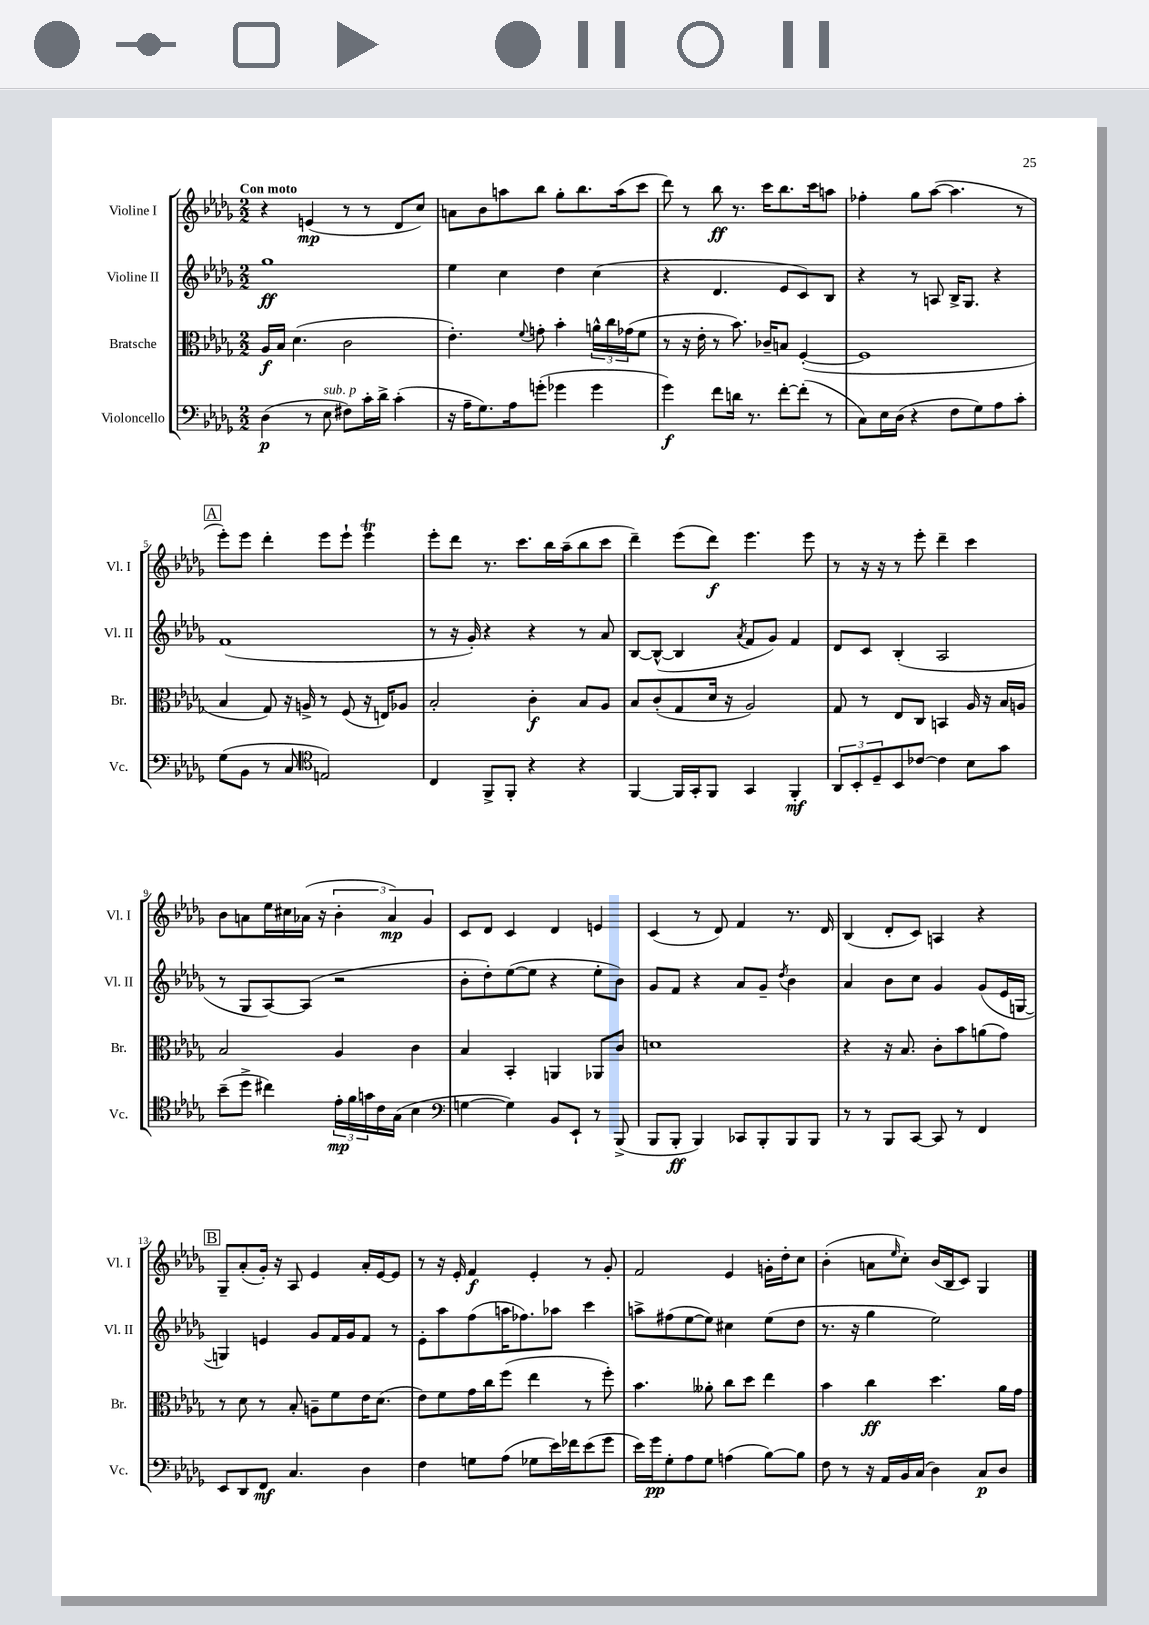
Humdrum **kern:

**kern	**dynam	**kern	**dynam	**kern	**dynam	**kern	**dynam
*part4	*part4	*part3	*part3	*part2	*part2	*part1	*part1
*staff4	*staff4	*staff3	*staff3	*staff2	*staff2	*staff1	*staff1
*I"Violoncello	*	*I"Bratsche	*	*I"Violine II	*	*I"Violine I	*
*I'Vc.	*	*I'Br.	*	*I'Vl. II	*	*I'Vl. I	*
*clefF4	*	*clefC3	*	*clefG2	*	*clefG2	*
*k[b-e-a-d-g-]	*	*k[b-e-a-d-g-]	*	*k[b-e-a-d-g-]	*	*k[b-e-a-d-g-]	*
*M2/2	*	*M2/2	*	*M2/2	*	*M2/2	*
=1	=1	=1	=1	=1	=1	=1	=1
!	!	!	!	!	!	!LO:TX:a:B:t=Con moto	!
(4D-\	p	16A-/LL	f	1gg-	ff	4r	.
.	.	16B-/JJ	.	.	.	.	.
.	.	(4.d-\	.	.	.	.	.
8r	.	.	.	.	.	(4en/	mp
!LO:TX:a:i:t=sub. p	!	!	!	!	!	!	!
8E-\	.	.	.	.	.	.	.
8F#X\L)	.	2c\	.	.	.	8r	.
16c'\L	.	.	.	.	.	8r	.
16d-^\JJ	.	.	.	.	.	.	.
(4c'\	.	.	.	.	.	8d-/L	.
.	.	.	.	.	.	8cc/J)	.
=2	=2	=2	=2	=2	=2	=2	=2
16r	.	4.e-'\)	.	4ee-\	.	8an\L	.
16A-~\KL	.	.	.	.	.	.	.
8.G-\)	.	.	.	.	.	8b-\	.
.	.	.	.	4cc\	.	8aan\	.
16A-\k	.	.	.	.	.	.	.
.	.	8qqf/	.	.	.	.	.
(8gn'\J	.	8gn'\	.	.	.	8bb-\J	.
4g-X\	.	4b-'\	.	4dd-\	.	8gg-'\L	.
.	.	.	.	.	.	8.bb-\	.
4g-\	.	24an^^\LL	.	(4cc\	.	.	.
.	.	24cc\	.	.	.	.	.
.	.	.	.	.	.	(16aa\k	.
.	.	(24g-X\J	.	.	.	.	.
.	.	8f\J	.	.	.	8ccc\J	.
=3	=3	=3	=3	=3	=3	=3	=3
4g-\)	f	8r	.	4r	.	8ddd-\)	.
.	.	16r	.	.	.	8r	.
.	.	16e-'\	.	.	.	.	.
8f\L	.	8r	.	4.d-/	.	8bb-\	ff
16dn\Jk	.	8.b-\)	.	.	.	8.r	.
8.r	.	.	.	.	.	.	.
.	.	16c-X~/KL	.	.	.	16ccc\KL	.
[8f'\L	.	8Bn/J	.	8e-/L	.	8.bb-\	.
(8f'\J]	.	([4F'/	.	8c/)	.	.	.
.	.	.	.	.	.	16ccc\k	.
8r	.	.	.	8B-/J	.	8aan\J	.
=4	=4	=4	=4	=4	=4	=4	=4
8C\L)	.	1F]	.	4r	.	4ff-X'\	.
16E-\L	.	.	.	.	.	.	.
(16D-\JJ	.	.	.	.	.	.	.
4r	.	.	.	8r	.	8gg-\L	.
.	.	.	.	8An/	.	([8aa-\J	.
8F\L	.	.	.	16B-^/KL	.	4.aa-\]	.
.	.	.	.	8.G-/J	.	.	.
8G-\)	.	.	.	.	.	.	.
8A-\	.	.	.	4r	.	.	.
8c'\J	.	.	.	.	.	8r	.
!!LO:LB:g=z
!!LO:REH:place=s1:t=A
=5	=5	=5	=5	=5	=5	=5	=5
(8G-\L	.	4B-/	.	(1f	.	8eee-'\L)	.
8BB-\J	.	.	.	.	.	8eee-\J	.
8r	.	8G-/)	.	.	.	4ddd-'\	.
8C/	.	16r	.	.	.	.	.
.	.	16An^/	.	.	.	.	.
*clefC4	*	*	*	*	*	*	*
2En/)	.	8r	.	.	.	8eee-\L	.
.	.	(8F/	.	.	.	8eee-`\J	.
.	.	16r	.	.	.	4eee-T\	.
.	.	16En/KL)	.	.	.	.	.
.	.	8A-X/J	.	.	.	.	.
=6	=6	=6	=6	=6	=6	=6	=6
4C/	.	2B-'/	.	8r	.	8eee-'\L	.
.	.	.	.	16r	.	8ddd-\J	.
.	.	.	.	16g-'/)	.	.	.
8FF^/L	.	.	.	4r	.	8.r	.
8FF'/J	.	.	.	.	.	.	.
.	.	.	.	.	.	8.ccc\L	.
4r	.	4c'\	f	4r	.	.	.
.	.	.	.	.	.	16bb-\L	.
.	.	.	.	.	.	(16aa-~\J	.
4r	.	8B-/L	.	8r	.	8bb-\	.
.	.	8A-/J	.	8a-/	.	8ccc\J	.
=7	=7	=7	=7	=7	=7	=7	=7
[4FF/	.	8B-/L	.	[8B-/L	.	4ddd-~\)	.
.	.	(8c'/	.	(8B-^^/J_	.	.	.
16FF/LL]	.	8G-/	.	4B-/]	.	(8eee-\L	.
16GG-'/J	.	.	.	.	.	.	.
8FF/J	.	16d-/Jk	.	.	.	8ddd-\J)	f
.	.	16r	.	.	.	.	.
.	.	.	.	8qa-/	.	.	.
4GG-/	.	2A-/)	.	8f/L	.	4.eee-\	.
.	.	.	.	8g-/J)	.	.	.
4FF'/	mf	.	.	4f/	.	.	.
.	.	.	.	.	.	8eee-\	.
=8	=8	=8	=8	=8	=8	=8	=8
12AA-/L	.	8G-/	.	8d-/L	.	8r	.
12BB-'/	.	.	.	.	.	.	.
.	.	8r	.	8c/J	.	16r	.
12D-~/	.	.	.	.	.	.	.
.	.	.	.	.	.	16r	.
8BB-/	.	8E-/L	.	(4B-'/	.	8r	.
[8c-X/J	.	8C/J	.	.	.	8eee-'\	.
4c-\]	.	4BBn/	.	2A-/	.	4ddd-~\	.
8B-\L	.	16A-/	.	.	.	4ccc\	.
.	.	16r	.	.	.	.	.
8g-\J	.	16B-/LL	.	.	.	.	.
.	.	16An/JJ	.	.	.	.	.
!!LO:LB:g=z
=9	=9	=9	=9	=9	=9	=9	=9
(8b-~\L	.	2B-/	.	8r	.	8b-\L	.
8dd-^\J	.	.	.	8G-/L	.	8an\	.
4cc#X\)	.	.	.	[8A-/)	.	16ee-\L	.
.	.	.	.	.	.	16cc#X\	.
.	.	.	.	(8A-/J]	.	(16a-X\JJ	.
.	.	.	.	.	.	16r	.
24e-'\LL	mp	4A-/	.	2r	.	6b-'\	.
24f\	.	.	.	.	.	.	.
24gn\	.	.	.	.	.	.	.
16c\	.	.	.	.	.	.	.
.	.	.	.	.	.	6a-/)	mp
(16G-\JJ	.	.	.	.	.	.	.
4B-\	.	4c\	.	.	.	.	.
.	.	.	.	.	.	6g-/	.
=10	=10	=10	=10	=10	=10	=10	=10
*clefF4	*	*	*	*	*	*	*
[4Gn\	.	4B-/	.	8b-'\L	.	8c/L	.
.	.	.	.	8dd-'\)	.	8d-/J	.
4G\])	.	4BB-'/	.	([8ee-\	.	4c/	.
.	.	.	.	8ee-\J]	.	.	.
8BB-/L	.	4AAn/	.	4r	.	4d-/	.
8EE-`/J	.	.	.	.	.	.	.
8r	.	8AA-X/L	.	8ee-'\L	.	4en/	.
(8BBB-^/	.	8c/J	.	8b-\J)	.	.	.
=11	=11	=11	=11	=11	=11	=11	=11
8BBB-/L	.	1dn	.	8g-/L	.	(4c/	.
8BBB-'/J	ff	.	.	8f/J	.	.	.
4BBB-/)	.	.	.	4r	.	8r	.
.	.	.	.	.	.	8d-/)	.
8CC-X/L	.	.	.	8a-/L	.	4f/	.
8BBB-'/	.	.	.	8g-~/J	.	.	.
.	.	.	.	8qdd-/	.	.	.
8BBB-/	.	.	.	4b-\	.	8.r	.
8BBB-/J	.	.	.	.	.	.	.
.	.	.	.	.	.	16d-/	.
=12	=12	=12	=12	=12	=12	=12	=12
8r	.	4r	.	4a-/	.	(4B-/	.
8r	.	.	.	.	.	.	.
8BBB-/L	.	16r	.	8b-\L	.	8d-'/L	.
.	.	8.B-/	.	.	.	.	.
[8CC/J	.	.	.	8cc\J	.	8c/J)	.
8CC/]	.	8c'\L	.	4g-/	.	4An/	.
8r	.	8b-\	.	.	.	.	.
4FF/	.	(8an\	.	(8g-/L	.	4r	.
.	.	8g-\J)	.	16e-/L	.	.	.
.	.	.	.	[16Gn/JJ	.	.	.
!!LO:LB:g=z
!!LO:REH:place=s1:t=B
=13	=13	=13	=13	=13	=13	=13	=13
8EE-/L	.	8r	.	4Gn/])	.	8G-~/L	.
8DD-/	.	8d-\	.	.	.	(8a-'/	.
8FF/J	mf	8r	.	4en/	.	16g-'/Jk)	.
.	.	.	.	.	.	16r	.
4.C/	.	8B-'/	.	.	.	8A-/	.
.	.	8An~\L	.	8g-/L	.	4e-/	.
.	.	8f\	.	16f/L	.	.	.
.	.	.	.	16g-/J	.	.	.
4D-\	.	16e-\K	.	8f/J	.	16a-'/LL	.
.	.	(8.d-\J	.	.	.	[16e-/J	.
.	.	.	.	8r	.	8e-/J]	.
=14	=14	=14	=14	=14	=14	=14	=14
4F\	.	8e-\L)	.	8e-'\L	.	8r	.
.	.	8f\	.	8aa-\	.	16r	.
.	.	.	.	.	.	16e-'/	.
8Gn\L	.	16g-\L	.	(8ff\	.	4f/	f
.	.	16cc\J	.	.	.	.	.
(8A-\J	.	(8ff\J	.	16aan\K	.	.	.
.	.	.	.	8.ff-X\)	.	.	.
8G-X\L	.	4ee-\	.	.	.	4e-'/	.
16e-\L)	.	.	.	8aa-X\J	.	.	.
16f-X\J	.	.	.	.	.	.	.
(8e-\	.	8r	.	4ccc\	.	8r	.
8g-\J	.	8ff'\)	.	.	.	8g-'/	.
=15	=15	=15	=15	=15	=15	=15	=15
16e-\LL)	.	4.b-\	.	8aan^\L	.	2f/	.
16g-\J	pp	.	.	.	.	.	.
8G-'\	.	.	.	(8ff#X\	.	.	.
8A-\	.	.	.	[8ee-\	.	.	.
8G-\J	.	8a--X'\	.	8ee-\J])	.	.	.
(4An\	.	8cc\L	.	4cc#X\	.	4e-/	.
.	.	8dd-\J	.	.	.	.	.
[8B-\L)	.	4ee-\	.	(8ee-\L	.	16gn'\LL	.
.	.	.	.	.	.	16dd-'\J	.
8B-\J]	.	.	.	8dd-\J	.	8cc\J	.
=16	=16	=16	=16	=16	=16	=16	=16
8F\	.	4b-\	.	8.r	.	(4b-'\	.
8r	.	.	.	.	.	.	.
.	.	.	.	16r	.	.	.
16r	.	4cc\	ff	4gg-\	.	8an\L	.
16AA-/LL	.	.	.	.	.	.	.
.	.	.	.	.	.	16qqee-/	.
16BB-/	.	.	.	.	.	8cc'\J)	.
(16C/JJ	.	.	.	.	.	.	.
4D-\)	.	4.dd-\	.	2ee-\)	.	(16b-/LL	.
.	.	.	.	.	.	16B-/J	.
.	.	.	.	.	.	8c/J)	.
8C/L	p	.	.	.	.	4G-/	.
8D-/J	.	16a-\LL	.	.	.	.	.
.	.	16g-\JJ	.	.	.	.	.
==	==	==	==	==	==	==	==
*-	*-	*-	*-	*-	*-	*-	*-
